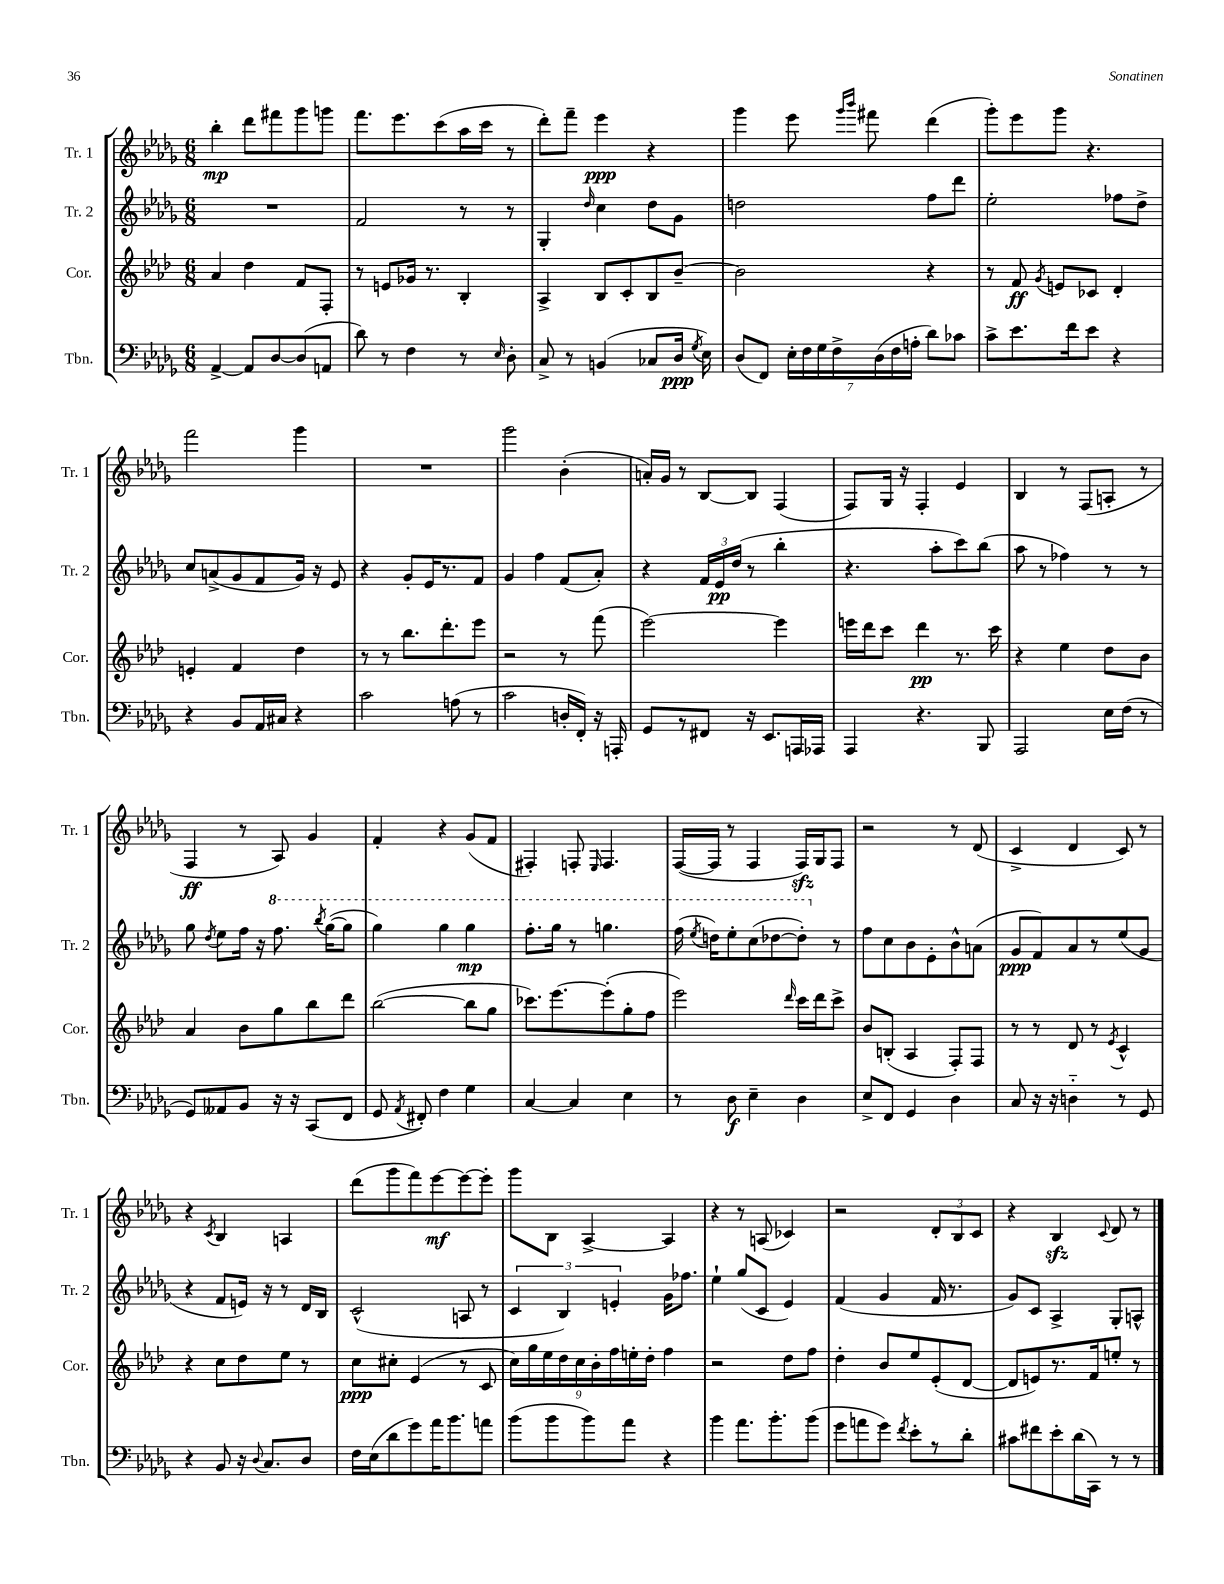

**kern	**kern	**kern	**kern
*staff4	*staff3	*staff2	*staff1
*clefF4	*clefG2	*clefG2	*clefG2
*k[b-e-a-d-g-]	*k[b-e-a-d-]	*k[b-e-a-d-g-]	*k[b-e-a-d-g-]
*M6/8	*M6/8	*M6/8	*M6/8
[4AA-^	4a-	2.r	4bb-'
8AA-]	4dd-	.	8ddd-
[8D-	.	.	8fff#
(8D-]	8f	.	8ggg-
8AA	8F'	.	8ggg
=	=	=	=
8d-)	8r	2f	8.fff
8r	8e	.	.
.	.	.	8.eee-
4F	16g-	.	.
.	8.r	.	.
.	.	.	(8ccc
8r	4B-'	8r	16aa-
.	.	.	16ccc
16qqE-	.	.	.
8D-'	.	8r	8r
=	=	=	=
8C^	4A-^	4G-'	8ddd-')
8r	.	.	8fff~
.	.	16qqdd-	.
(4BB	8B-	4cc	4eee-
.	8c'	.	.
8C-	8B-	8dd-	4r
16D-	[8b-~	8g-	.
8qG-	.	.	.
16E-)	.	.	.
=	=	=	=
(8D-	2b-]	2dd	4ggg-
8FF)	.	.	.
28E-'	.	.	8eee-
28F	.	.	.
28G-	.	.	.
28F^	.	.	.
.	.	.	16qqggg-
.	.	.	16qqbbb-
.	.	.	8fff#
(28D-	.	.	.
28F	.	.	.
28A'	.	.	.
8d-)	4r	8ff	(4ddd-
8c-	.	8ddd-	.
=	=	=	=
8c^	8r	2ee-'	8ggg-')
8.e-	8f	.	8eee-
.	8qg	.	.
.	8e	.	8ggg-
16f	.	.	.
8e-	8c-	.	4.r
4r	4d-'	8ff-	.
.	.	8dd-^	.
=	=	=	=
4r	4e'	8cc	2fff
.	.	(8a^	.
8BB-	4f	8g-	.
16AA-	.	8f	.
16C#	.	.	.
4r	4dd-	16g-)	4ggg-
.	.	16r	.
.	.	8e-	.
=	=	=	=
2c	8r	4r	2.r
.	8r	.	.
.	8.bb-	8g-'	.
.	.	16e-	.
.	8.ddd-'	8.r	.
(8A	.	.	.
8r	8eee-	8f	.
=	=	=	=
2c	2r	4g-	2ggg-
.	.	4ff	.
16D'	8r	(8f	(4b-'
16FF')	.	.	.
16r	(8fff	8a-')	.
16AAA'	.	.	.
=	=	=	=
8GG-	[2eee-)	4r	16a')
.	.	.	16g-
8r	.	.	8r
8FF#	.	24f	[8B-
.	.	24e-	.
.	.	(24dd-	.
16r	.	8r	8B-]
8.EE-	.	.	.
.	4eee-]	4bb-'	(4F
16AAA	.	.	.
16AAA-	.	.	.
=	=	=	=
4AAA-	16eee	4.r	8F)
.	16ddd-	.	.
.	8ccc	.	16G-
.	.	.	16r
4.r	4ddd-	.	4F'
.	.	8aa-'	.
.	8.r	8ccc)	4e-
8BBB-	.	(8bb-	.
.	16ccc	.	.
=	=	=	=
2AAA-	4r	8aa-	4B-
.	.	8r	.
.	4ee-	4ff-)	8r
.	.	.	(8F
16E-	8dd-	8r	8A'
(16F	.	.	.
8r	8b-	8r	8r
=	=	=	=
8GG-)	4a-	8gg-	4F
.	.	8qdd-	.
8AA--	.	8ee-	.
8BB-	8b-	16ff	8r
.	.	16r	.
16r	8gg	8.fff	8A-)
16r	.	.	.
(8CC	8bb-	.	4g-
.	.	8qbbb-	.
.	.	([16ggg-	.
8FF	8ddd-	8ggg-]	.
=	=	=	=
8GG-	([2bb-	4ggg-)	4f'
8qAA-	.	.	.
8FF#')	.	.	.
4F	.	4ggg-	4r
4G-	8bb-]	4ggg-	(8g-
.	8gg	.	8f
=	=	=	=
[4C	8.ccc-)	8.fff'	4F#')
.	[8.eee-	16ggg-	.
4C]	.	8r	8F'
.	.	.	16qqE-
.	(8eee-']	4.ggg	4.F
4E-	8gg'	.	.
.	8ff	.	.
=	=	=	=
8r	2eee-)	(16fff	([16F
.	.	8qeee-	.
.	.	16ddd)	16F]
8D-	.	8eee-'	8r
4E-~	.	(8ccc	4F
.	.	[8ddd-	.
.	16qqddd-	.	.
4D-	16ccc	8ddd-'])	16F)
.	16ddd-	.	16G-
.	8ccc^	8r	8F
=	=	=	=
8E-^	8b-	8ff	2r
8FF	(8B'	8cc	.
4GG-	4A-	8b-	.
.	.	8e-'	.
4D-	8F')	8b-^^	8r
.	8F	(8a	(8d-
=	=	=	=
8C	8r	8g-	4c^
16r	8r	8f)	.
16r	.	.	.
4D'~	8d-	8a-	4d-
.	8r	8r	.
.	8qe-	.	.
8r	4c^^	(8ee-	8c)
8GG-	.	8g-	8r
=	=	=	=
4r	4r	4r	4r
.	.	.	8qc
8BB-	8cc	8f	4B-
16r	8dd-	16e)	.
8qqD-	.	.	.
8.C	.	16r	.
.	8ee-	8r	4A
8D-	8r	16d-	.
.	.	16B-	.
=	=	=	=
16F	8cc	(2c^^	(8ddd-
(16E-	.	.	.
8d-	8cc#'	.	8ggg-
8g-)	(4e-	.	8fff)
16a-	.	.	[8eee-
8.b-	.	.	.
.	8r	8A	8eee-_
8a	8c	8r	8eee-']
=	=	=	=
(8b-	18cc)	6c	8ggg-
.	18gg	.	.
.	18ee-	.	.
8b-	.	.	8B-
.	18dd-	6B-)	.
.	18cc	.	.
8b-)	.	.	[4A-^
.	18b-'	.	.
.	18ff	6e'	.
8a-	.	.	.
.	18ee'	.	.
.	18dd-'	.	.
4r	4ff	16g-	4A-]
.	.	8.ff-	.
=	=	=	=
4b-	2r	4ee-`	4r
8.a-	.	(8gg-	8r
.	.	8c	(8A
8.b-'	.	.	.
.	8dd-	4e-)	4c-)
(8b-	8ff	.	.
=	=	=	=
8g-	4dd-'	(4f	2r
8a	.	.	.
8g-)	8b-	4g-	.
8qf	.	.	.
8e-'	8ee-	.	.
8r	(8e-'	16f	12d-'
.	.	8.r	.
.	.	.	12B-
8d-'	[8d-	.	.
.	.	.	12c
=	=	=	=
8c#	8d-]	8g-)	4r
8f#	8e)	8c	.
8e-'	8.r	4A-^	4B-
(16d-	.	.	.
16CC)	16f	.	.
.	.	.	8qqc
8r	8ee'	8G-'	8d-
8r	8r	8A^^	8r
==	==	==	==
*-	*-	*-	*-
